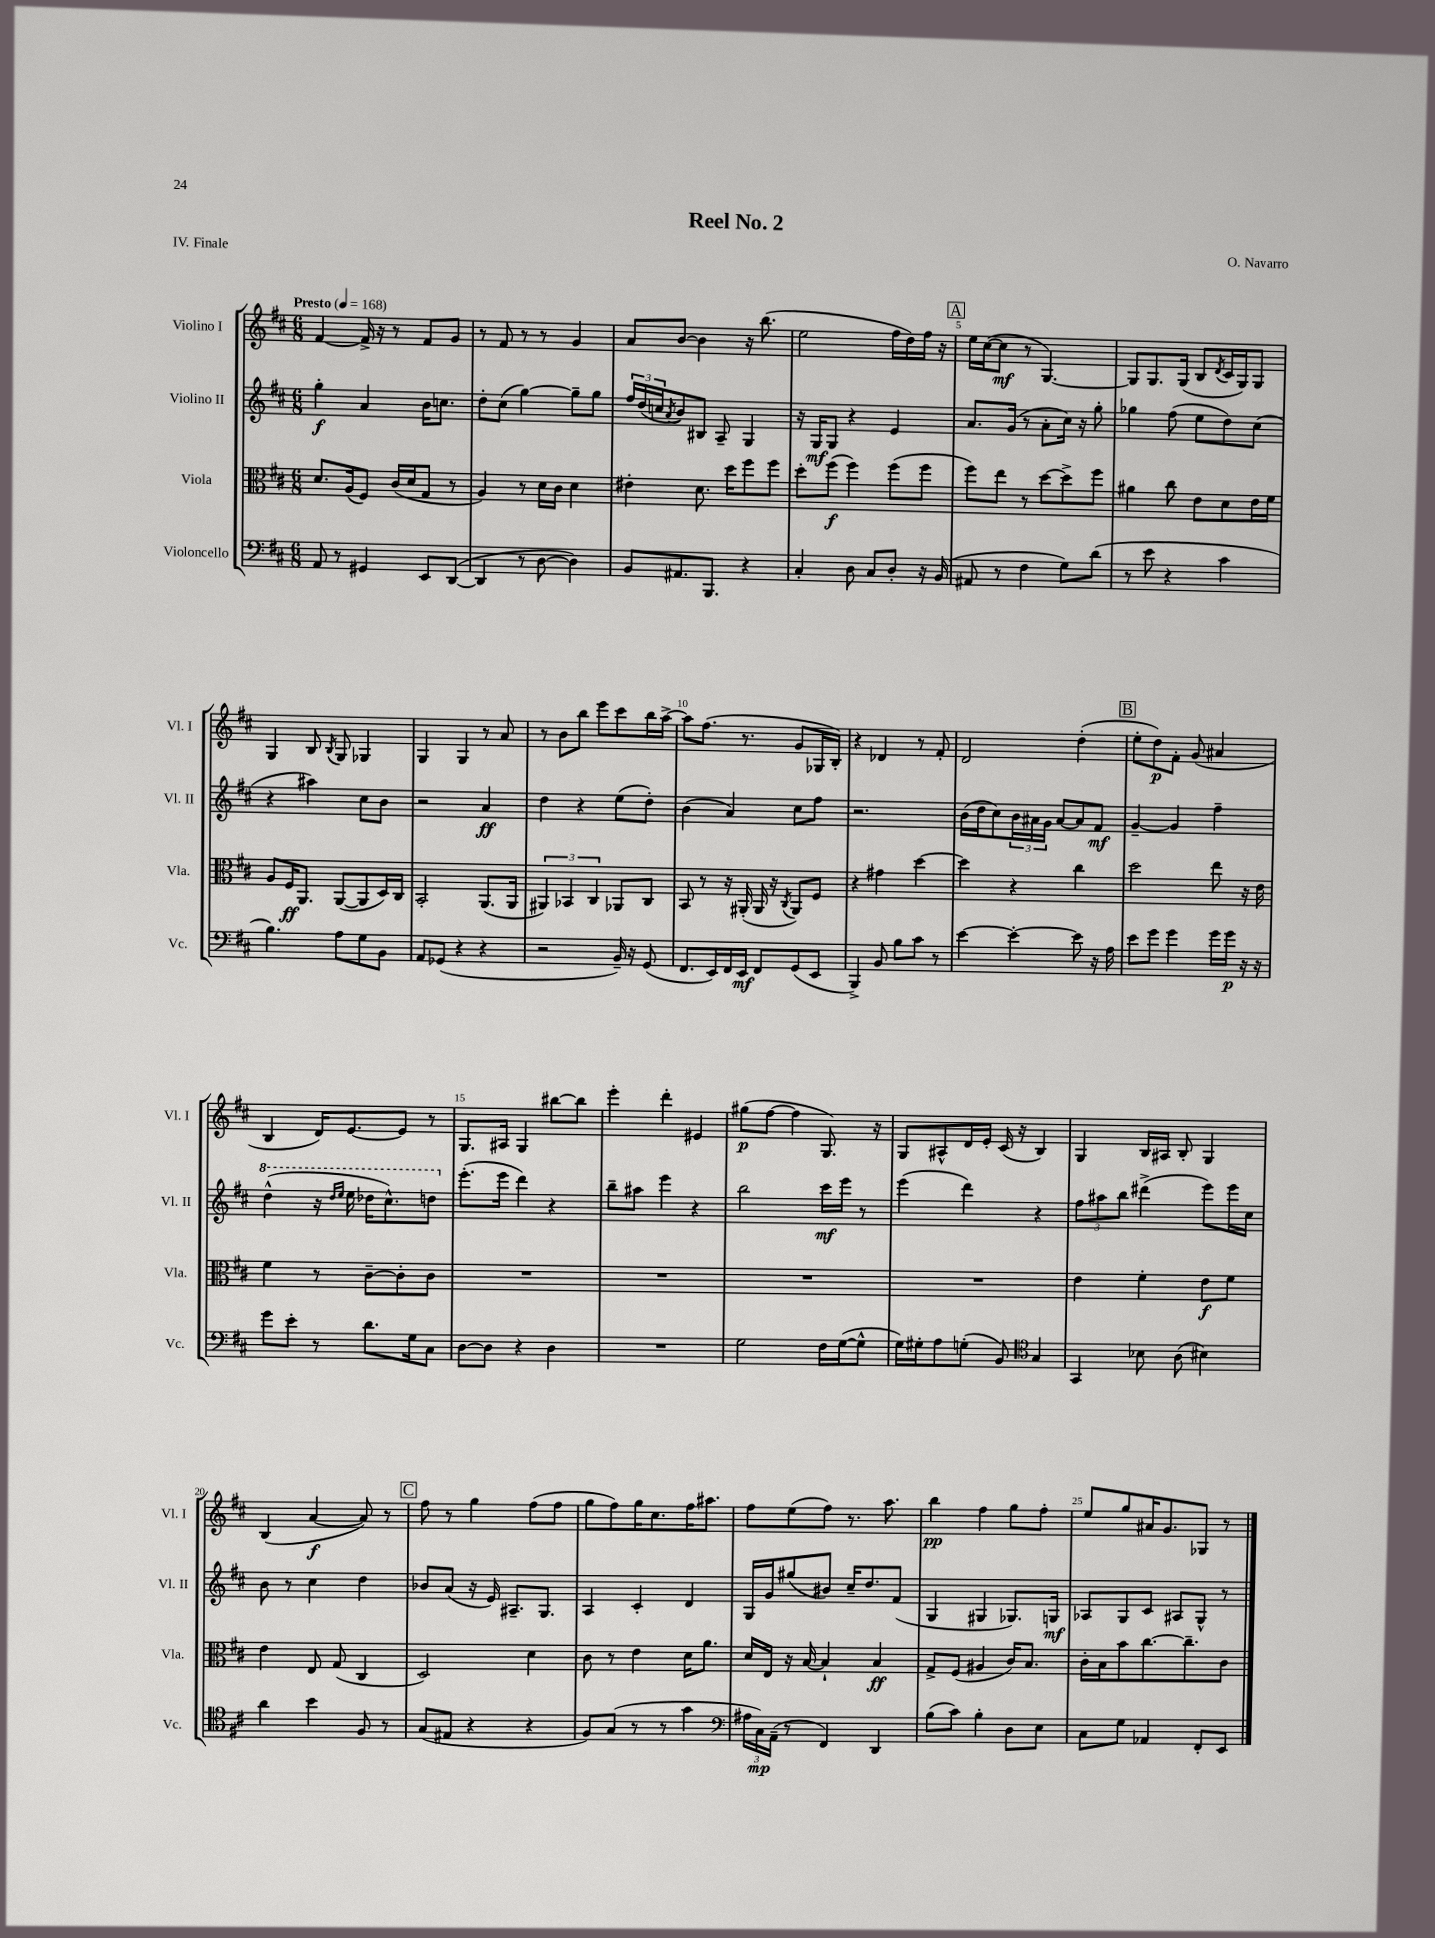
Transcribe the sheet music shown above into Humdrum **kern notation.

**kern	**kern	**kern	**kern
*staff4	*staff3	*staff2	*staff1
*clefF4	*clefC3	*clefG2	*clefG2
*k[f#c#]	*k[f#c#]	*k[f#c#]	*k[f#c#]
*M6/8	*M6/8	*M6/8	*M6/8
*MM168	*MM168	*MM168	*MM168
8AA/	8.d/L	4gg'\	[4f#/
8r	.	.	.
.	(16A/k	.	.
4GG#/	8F#/J)	4a/	16f#^/]
.	.	.	16r
.	(16c#/LL	.	8r
.	16d/J	.	.
8EE/L	8G/J	16b\LK	8f#/L
.	.	8.cc\J	.
([8DD/J	8r	.	8g/J
=	=	=	=
4DD/]	4A/)	8dd'\L	8r
.	.	(8cc#\J	8f#/
8r	8r	[4gg\)	8r
[8D\	16d\LL	.	8r
.	16c#\JJ	.	.
4D\])	4d\	8gg~\]L	4g/
.	.	8gg\J	.
=	=	=	=
8BB/L	4e#'\	24ff#/LL	8a/L
.	.	(24dd/	.
.	.	24cc/J	.
.	.	8qa/	.
8.AA#/	.	8b/)	[8b/J
.	8.d\	8B#/J	4b\]
8.BBB/J	.	.	.
.	.	8A~/	.
.	16dd\LK	.	.
4r	8ff#\	4G/	16r
.	.	.	(8.bb\
.	8ff#\J	.	.
=	=	=	=
4C#'/	8dd'\L	16r	2ee\
.	.	16G/LK	.
.	(8ff#\J	8G/J	.
8D\	4ff#\)	4r	.
8C#/L	.	.	.
8D'/J	(8ff#\L	4e/	16ff#\LL
.	.	.	16dd\)
16r	8ff#\J	.	16ff#\JJ
(16BB/	.	.	16r
=	=	=	=
8AA#/	8ff#\L)	8.a/L	16ee\LL
.	.	.	([16cc#\J
8r	8ee\J	.	8cc#\]J
.	.	(16g/Jk	.
4F#\	8r	8r	8r
.	[8dd\L	8a'\L	[4.G/)
8G\L)	8dd^\]	16cc#\Jk)	.
.	.	16r	.
(8d\J	8ff#\J	8gg'\	.
=	=	=	=
8r	4a#\	4gg-\	8G/]L
8e\	.	.	8.G/
4r	8cc#\	(8ff#\	.
.	.	.	(16G/Jk
.	8e\L	8ee\L	8B/L
.	.	.	8qd/
4c#\	8d\	8dd\)	16c#/L
.	.	.	16G/J)
.	16e\L	(8cc#\J	8G/J
.	16f#\JJ	.	.
=	=	=	=
4.B\)	8A/L	4r	4G/
.	16F#/K	.	.
.	8.AA/J	.	.
.	.	4aa#\)	8B/
.	.	.	8qB/
8A\L	([8AA/L	.	8G/
8G\	8AA/]	8cc#\L	4G-/
8BB\J	16D/L)	8b\J	.
.	16C#/JJ	.	.
=	=	=	=
8AA/L	2BB'/	2r	4G/
(8GG-/J	.	.	.
4r	.	.	4G/
4r	(8.AA/L	4a/	8r
.	.	.	8a/
.	16AA/Jk	.	.
=	=	=	=
2r	6AA#/)	4dd\	8r
.	.	.	8b\L
.	6BB-/	.	.
.	.	4r	8bb\J
.	6C#/	.	.
.	.	.	8eee\L
16BB~/)	8AA-/L	(8ee\L	8ccc#\
16r	.	.	.
(8GG/	8C#/J	8dd'\J)	16bb\L
.	.	.	[16aa^\JJ
=	=	=	=
8.FF#/L	8BB/	(4b\	8aa\]L
.	8r	.	(8.ff#\J
16EE/L)	.	.	.
16FF#/	16r	4a/)	.
16EE/JJ	(16AA#'/	.	8.r
8FF#/L	16AA#/	.	.
.	16r	.	.
.	8qC#/	.	.
(8GG/	8AA#/L)	8cc#\L	8g/L
8EE/J	8F#/J	8ff#\J	16G-/L
.	.	.	16B'/JJ)
=	=	=	=
4BBB^/)	4r	2.r	4r
8BB/	4g#\	.	4d-/
8B\L	.	.	.
8c#\J	[4dd\	.	8r
8r	.	.	8f#'/
=	=	=	=
[4e\	4dd\]	(16b\LL	2d/
.	.	16dd\J	.
.	.	8cc#\)	.
4e'\_	4r	24b\L	.
.	.	24a#\	.
.	.	24g\JJ	.
.	.	[8a#/L	.
8e\]	4cc#\	8a#/]	(4dd'\
16r	.	8f#/J	.
16A\	.	.	.
=	=	=	=
8e\L	2dd\	[4g~/	8ee'\L
8g\J	.	.	8dd\)
4g\	.	4g/]	8f#'\J
.	.	.	(8g/
16g\LL	8ee\	4ff#~\	4a#/
16g\JJ	.	.	.
16r	16r	.	.
16r	16e\	.	.
=	=	=	=
8g\L	4f#\	(4ddd^^\	4B/
8e'\J	.	.	.
8r	8r	16r	16d/LK)
.	.	16qqddd/LL	.
.	.	16qqeee/JJ	.
.	.	16eee\	[8.e/
8.d\L	[8c#~\L	16ddd-\LK	.
.	.	8.ccc#^^\)	.
.	8c#'\]	.	8e/]J
16G\k	.	.	.
8C#\J	8c#\J	8ddd\J	8r
=	=	=	=
[8D\L	2.r	(8.eee'\L	8.G/L
8D\]J	.	.	.
.	.	16eee\Jk	16A#/Jk
4r	.	4ddd\)	4G/
4D\	.	4r	[8bb#\L
.	.	.	8bb#\]J
=	=	=	=
2.r	2.r	8bb~\L	4eee'\
.	.	8aa#\J	.
.	.	4eee\	4ddd'\
.	.	4r	4e#/
=	=	=	=
2G\	2.r	2bb\	(8gg#\L
.	.	.	[8ff#\J
.	.	.	4ff#\]
16F#\LL	.	16ccc#\LL	8.G/)
([16G\J	.	16eee\JJ	.
8G^^\]J	.	8r	.
.	.	.	16r
=	=	=	=
16G\LL)	2.r	(4eee\	8G/L
16G#'\J	.	.	.
8A\	.	.	8A#^^/
(8G'\J	.	4ddd\)	16d/L
.	.	.	16e'/JJ
8BB/)	.	.	(16c#/
.	.	.	16r
*clefC4	*	*	*
4G/	.	4r	4B/)
=	=	=	=
4GG/	4e\	12ff#\L	4G/
.	.	12aa#\	.
.	.	12bb\J	.
8B-\	4f#'\	(4ddd#^\	16B/LL
.	.	.	16A#/JJ
(8A\	.	.	8B'/
4B#\)	8e\L	8eee\L)	4G/
.	8f#\J	16eee\L	.
.	.	16cc#\JJ	.
=	=	=	=
4a\	4e\	8b\	(4B/
.	.	8r	.
4b\	8E/	4cc#\	[4a/
.	(8G/	.	.
8F#/	4C#/	4dd\	8a/])
8r	.	.	8r
=	=	=	=
(8G/L	2D/)	8b-/L	8ff#\
8E#/J	.	(8a/J	8r
4r	.	16r	4gg\
.	.	16e/)	.
.	.	8.A#~/L	.
4r	4d\	.	(8ff#\L
.	.	8.G/J	.
.	.	.	8ff#\J
=	=	=	=
8F#/L)	8c#\	4A/	8gg\L
(8G/J	8r	.	8ff#\)
8r	4e\	4c#'/	16gg\K
.	.	.	8.cc#\
8r	.	.	.
4g\	16d\LK	4d/	16ff#\K
.	8.a\J	.	8.aa#\J
=	=	=	=
*clefF4	*	*	*
24A#\LL	16d/LL	16G/LL	8ff#\L
24C#\)	.	.	.
.	16E/JJ	16g/J	.
(24AA~\JJ	.	.	.
8r	16r	(8gg#/	(8ee\
.	[16B/	.	.
4FF#/)	4B`/]	8b#/J)	8ff#\J)
.	.	16cc#~/LK	8.r
.	.	8.dd/	.
4DD/	4B/	.	.
.	.	.	8.aa\
.	.	(8f#/J	.
=	=	=	=
(8B\L	8G^/L	4G/	4bb\
8c#\J)	(8F#/J	.	.
4B'\	4A#/	4G#/	4ff#\
8D\L	16c#/LK)	8.G-/L)	8gg\L
.	8.B/J	.	.
8E\J	.	.	8ff#'\J
.	.	16G/Jk	.
=	=	=	=
8C#\L	16c#'\LL	8A-/L	8ee/L
.	16B\J	.	.
8G\J	8b\	8G/	8gg/
4AA-/	[8.cc#\	8c#/J	16a#/K
.	.	.	8.g/
.	.	8A#/L	.
.	8.cc#~\]	.	.
8FF#'/L	.	8G^^/J	8G-/J
8EE/J	8c#\J	8r	8r
==	==	==	==
*-	*-	*-	*-
